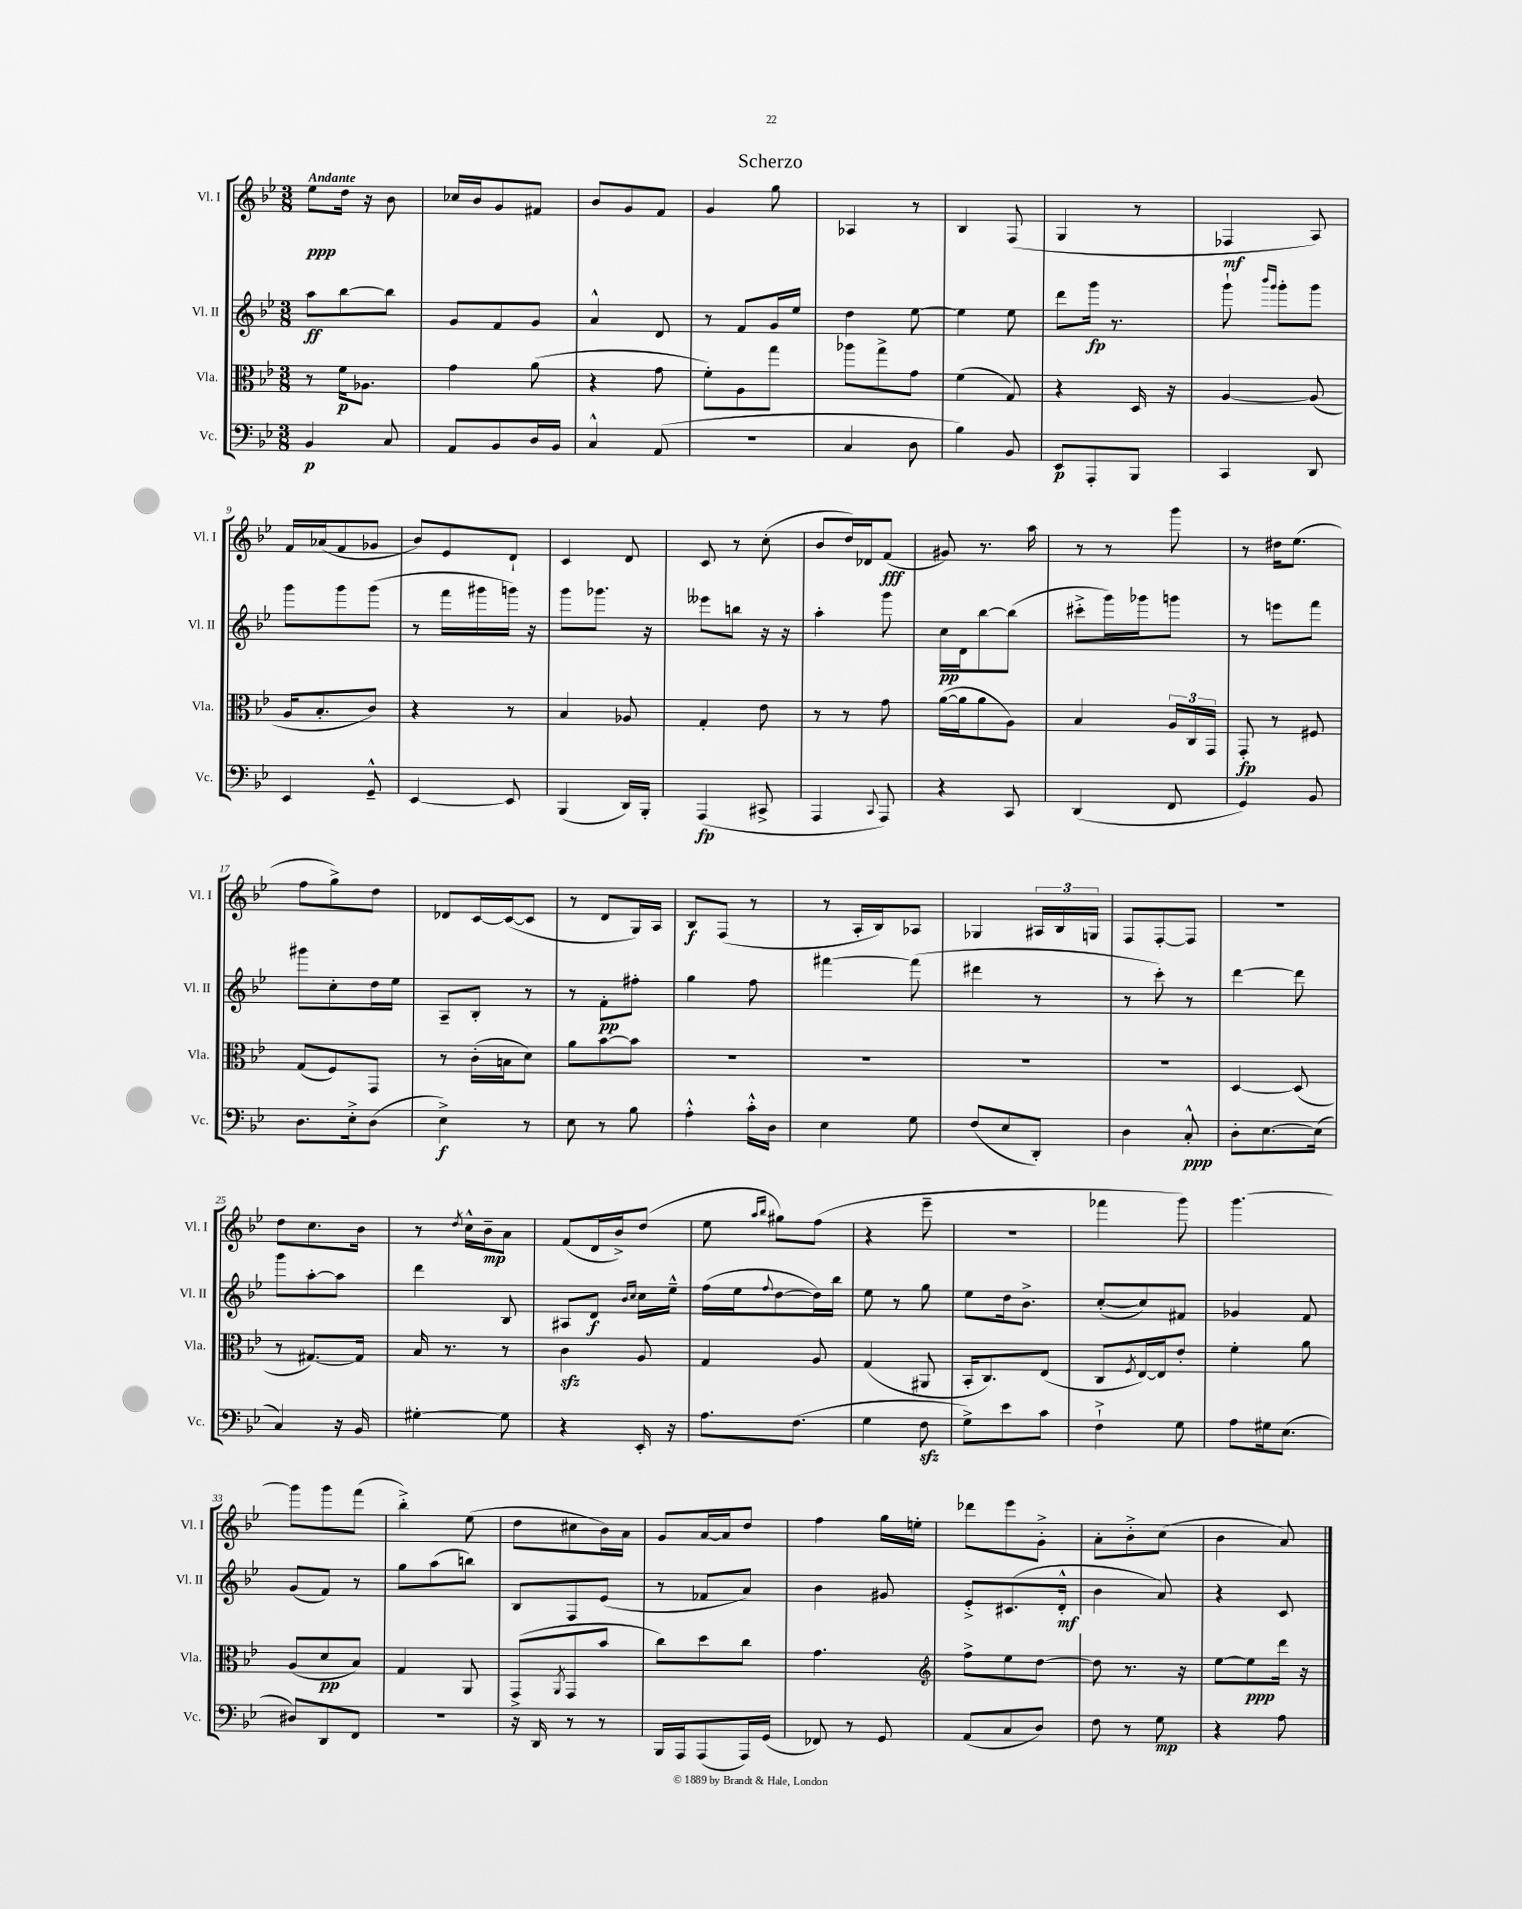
\header { title = "Scherzo" }
<<
\new StaffGroup <<
\new Staff = "s0" \with { instrumentName = "Vl. I" shortInstrumentName = "Vl. I" } {
    \clef treble \key bes \major \numericTimeSignature \time 3/8 \tempo "Andante"
    ees''8\ppp d''16 r16 bes'8 |
    ces''16 bes'16 g'8 fis'8 |
    bes'8 g'8 f'8 |
    g'4 g''8 |
    aes4 r8 |
    bes4 f8( |
    g4 r8 |
    fes4\mf a8) |
    f'16 aes'16( f'8 ges'8 |
    bes'8) ees'8 d'8-! |
    c'4 d'8 |
    c'8 r8 c''8-.( |
    bes'8 d''16) des'16 f'8\fff( |
    gis'8) r8. a''16 |
    r8 r8 g'''8 |
    r8 dis''16 ees''8.( |
    f''8 g''8->) d''8 |
    des'8 c'16~ c'16~( c'8 |
    r8 d'8 g16) a16 |
    bes8\f f8( r8 |
    r8 a16-. bes16) aes8 |
    ges4 \tuplet 3/2 { ais16 bes16 g16 } |
    f8 f8~-. f8 |
    R4. |
    d''8 c''8. bes'16 |
    r8 \acciaccatura { d''8 } c''16-^ bes'16--\mp a'8 |
    f'8( d'16 bes'16->) d''8( |
    ees''8 \grace { a''16 bes''16 } gis''8) f''8( |
    r4 ees'''8-- |
    R4. |
    fes'''4 g'''8) |
    g'''4.~ |
    g'''8 g'''8 f'''8( |
    bes''4-.->) ees''8( |
    d''8 cis''8 bes'16) a'16 |
    g'8 a'16~ a'16 d''8 |
    f''4 g''16 e''16-. |
    des'''8 ees'''8 g'8-.-> |
    a'8-. bes'8-.-> c''8( |
    bes'4 a'8) \bar "|." |
}
\new Staff = "s1" \with { instrumentName = "Vl. II" shortInstrumentName = "Vl. II" } {
    \clef treble \key bes \major \numericTimeSignature \time 3/8
    a''8\ff bes''8~ bes''8 |
    g'8 f'8 g'8 |
    a'4-^ d'8 |
    r8 f'8 g'16 ees''16 |
    d''4 ees''8~ |
    ees''4 ees''8 |
    d'''8 g'''16\fp r8. |
    g'''8-! \grace { bes'''16 g'''16 } g'''8-. g'''8 |
    g'''8 g'''8 g'''8( |
    r8 f'''16 gis'''16 g'''16) r16 |
    g'''8 ges'''8. r16 |
    eeses'''8 b''8 r16 r16 |
    a''4-. g'''8 |
    c''16\pp d'16 bes''8~ bes''8( |
    cis'''8-.-> g'''16) ges'''16 g'''8 |
    r8 e'''8 f'''8 |
    gis'''8 c''8-. d''16 ees''16 |
    a8-- bes8-. r8 |
    r8 f'8-.\pp fis''8-. |
    g''4 f''8 |
    fis'''4~ fis'''8( |
    dis'''4 r8 |
    r8 c'''8-.) r8 |
    d'''4~ d'''8 |
    g'''8 a''8~-. a''8 |
    d'''4 bes8 |
    ais8 d'8\f \grace { bes'16 c''16 } c''16 ees''16---^ |
    f''16( ees''16 \appoggiatura { f''8 } d''8~ d''16) bes''16 |
    ees''8 r8 g''8 |
    ees''8 d''16 bes'8.-> |
    c''8~-.( c''8) fis'8 |
    ges'4 f'8 |
    g'8( f'8) r8 |
    g''8 a''8( b''8) |
    bes8 f8 ees'8( |
    r8 fes'8 a'8) |
    bes'4 gis'8 |
    ees'8-.-> cis'8.( d'16-.-^\mf |
    bes'4 a'8) |
    r4 c'8 \bar "|." |
}
\new Staff = "s2" \with { instrumentName = "Vla." shortInstrumentName = "Vla." } {
    \clef alto \key bes \major \numericTimeSignature \time 3/8
    r8 f'16\p aes8. |
    g'4 a'8( |
    r4 g'8 |
    f'8-.) a8 g''8 |
    aes''8 g''8-> g'8 |
    f'4( g8) |
    r4 d16 r16 |
    a4~ a8( |
    a16 bes8.-. c'8) |
    r4 r8 |
    bes4 aes8 |
    g4-. ees'8 |
    r8 r8 g'8 |
    a'16~( a'16 a'8 a8) |
    bes4 \tuplet 3/2 { a16 c16 g,16 } |
    g,8-.\fp r8 fis8 |
    g8( f8) g,8 |
    r8 c'16-.( b16 d'8) |
    a'8 bes'8~ bes'8 |
    R4. |
    R4. |
    R4. |
    R4. |
    d4~ d8( |
    r8 gis8.~) gis16 |
    bes16 r8. r8 |
    c'4\sfz a8 |
    g4 a8 |
    g4( ais,8 |
    bes,16-. c8.) ees8( |
    c8 \acciaccatura { f8 } ees16~) ees16 ees'8-. |
    f'4-. a'8 |
    a8( d'8\pp bes8) |
    g4 a,8 |
    g,8->( \acciaccatura { a,8 } g,8 bes'8 |
    c''8) d''8 c''8 |
    g'4. |
    \clef treble f''8-> ees''8 d''8~ |
    d''8 r8. r16 |
    ees''8~ ees''8\ppp d'''16 r16 \bar "|." |
}
\new Staff = "s3" \with { instrumentName = "Vc." shortInstrumentName = "Vc." } {
    \clef bass \key bes \major \numericTimeSignature \time 3/8
    bes,4\p c8 |
    a,8 bes,8 d16 bes,16 |
    c4-^ a,8( |
    R4. |
    c4 d8 |
    bes4) bes,8 |
    ees,8\p a,,8-. bes,,8 |
    c,4 d,8 |
    ees,4 g,8---^ |
    ees,4~ ees,8 |
    bes,,4( d,16) bes,,16-. |
    a,,4\fp( cis,8-> |
    a,,4 \appoggiatura { c,8 } a,,8) |
    r4 c,8 |
    d,4( f,8 |
    g,4) bes,8 |
    d8. ees16-.-> d8( |
    ees4->\f) r8 |
    ees8 r8 bes8 |
    a4-.-^ c'16-.-^ d16 |
    ees4 g8 |
    f8( ees8 d,8-.) |
    d4 c8-.-^\ppp |
    d8-. ees8.~ ees16( |
    c4) r16 bes,16 |
    gis4~-. gis8 |
    r4 ees,16-. r16 |
    a8. f8.( |
    g4 f8\sfz |
    g8->) ees'8 c'8 |
    f4-!-> g8 |
    a8 gis16 ees8.( |
    dis8) d,8 f,8 |
    R4. |
    r16 d,16 r8 r8 |
    bes,,16 a,,16 a,,8( a,,16) g,16( |
    fes,8) r8 g,8 |
    a,8( c8 d8) |
    f8 r8 g8\mp |
    r4 a8 \bar "|." |
}
>>
>>
